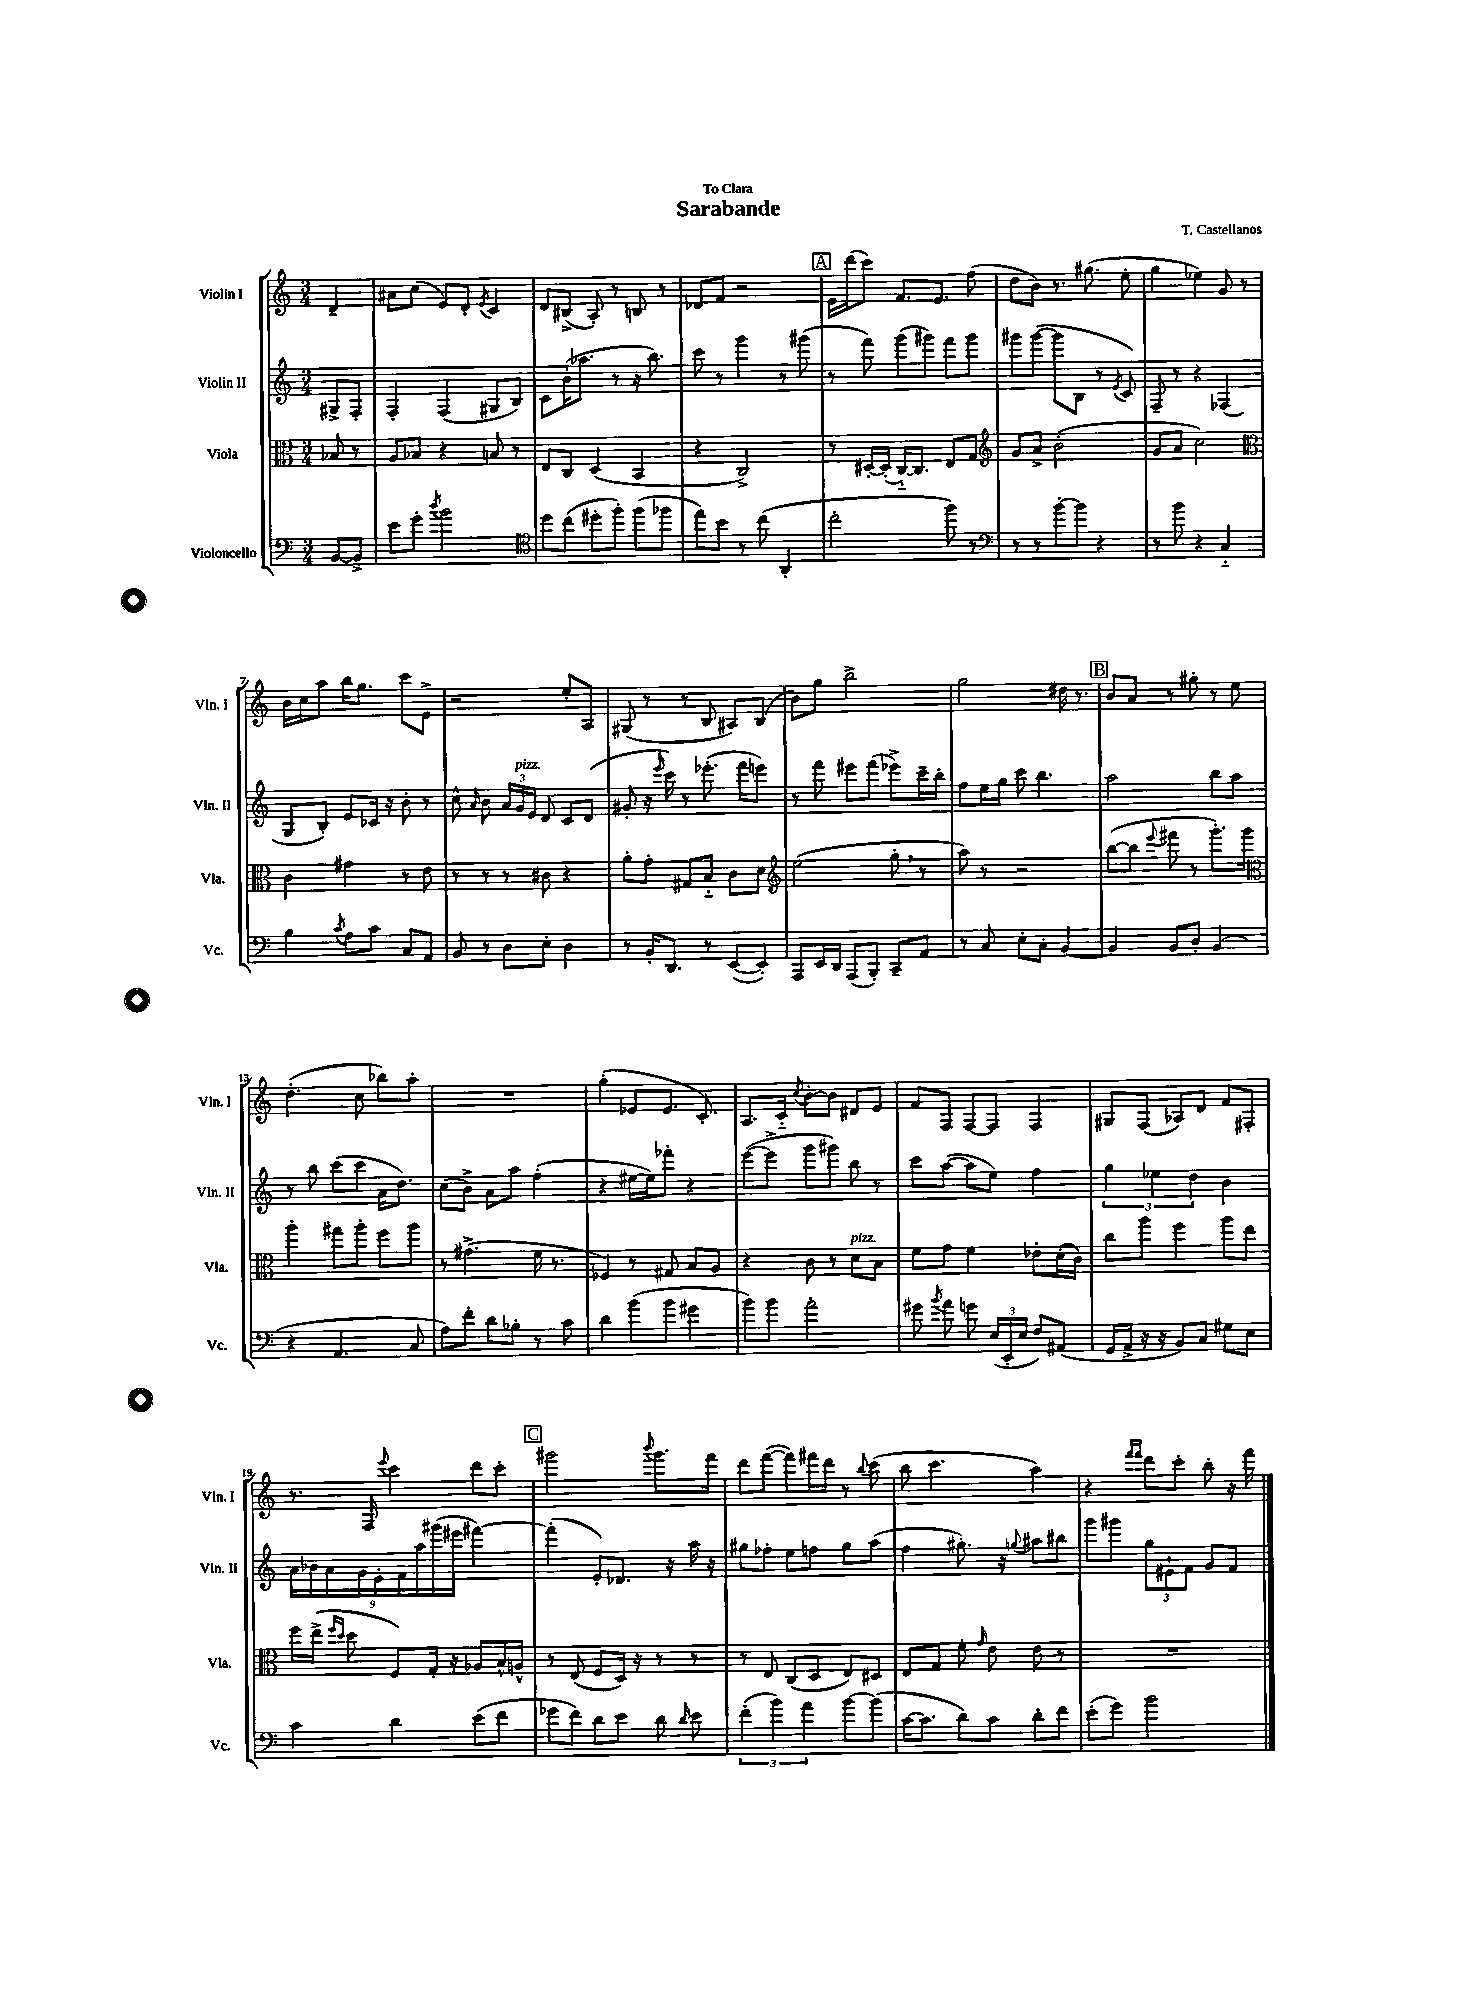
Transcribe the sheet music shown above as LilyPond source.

\header { title = "Sarabande" composer = "T. Castellanos" dedication = "To Clara" }
<<
\new StaffGroup <<
\new Staff = "s0" \with { instrumentName = "Violin I" shortInstrumentName = "Vln. I" } {
    \clef treble \key c \major \numericTimeSignature \time 3/4 \partial 4
    \autoBeamOff d'4-- |
    ais'8[ c''8]( e'8[) d'8]-. \acciaccatura { e'8 } c'4 |
    d'8[ bis8]->( a8-.) r8 b8 r8 |
    des'8[ f'8] r2 |
    \mark \markup { \box "A" } e'16[ d'''16( c'''8]) f'8.[ e'8.] f''8( |
    d''8[ b'8]) r8. gis''8.( e''8-. |
    g''4 ees''4) g'8 r8 |
    b'16[ c''16 a''8] b''16[ g''8.] c'''8[ e'8]-> |
    r2 e''8[-. a8] |
    gis8( r8 r8 b8 ais8[) b8]( |
    b'8[) g''8] b''2-> |
    g''2 dis''16 r8. |
    \mark \markup { \box "B" } b'8[ a'8] r8 gis''8-. r8 e''8 |
    d''4.-.( c''8 bes''8[) a''8]-. |
    R2. |
    g''4-.( ees'8[ ees'8.] c'8.-.) |
    a8.[ c'16]-_ \acciaccatura { c''8 } b'8[~-. b'8] dis'8[ e'8] |
    f'8[ f8] f8[~ f8] f4 |
    gis8[ f8]( aes8[) d'8] f'8[ fis8]-. |
    r8. f16 \appoggiatura { e'''8 } c'''4 d'''8[ c'''8]-. |
    \mark \markup { \box "C" } gis'''2 \appoggiatura { b'''8 } gis'''8.[ f'''16] |
    d'''8[ f'''8]~( f'''8[) fis'''16 d'''16] r8 \appoggiatura { b''8 } c'''8( |
    b''8 c'''4. a''4) |
    r4 \grace { f'''16[ f'''16] } d'''8[ c'''8]-. b''8-. r16 f'''16 \bar "|." |
}
\new Staff = "s1" \with { instrumentName = "Violin II" shortInstrumentName = "Vln. II" } {
    \clef treble \key c \major \numericTimeSignature \time 3/4 \partial 4
    \autoBeamOff gis8[-> f8]-. |
    f4-. f4( gis8[ b8]) |
    c'8[ b'16-.( aes''8.] r8 r16 b''8.) |
    c'''8 r8 g'''4 r8 gis'''8( |
    \mark \markup { \box "A" } r8 f'''8) g'''8[( gis'''8]) f'''8[ gis'''8] |
    gis'''8[ gis'''8]~( gis'''8[ b8] r8 \acciaccatura { e'8 } c'8) |
    f8-- r8 r4 fes4( |
    g8[ b8]-.) e'8[ ces'16] r16 b'8-. r8 |
    c''8-^ \grace { a'16 } b'8 \tuplet 3/2 { a'16[ g'16^\markup { \italic "pizz." } e'16] } d'8 c'8[ d'8]( |
    gis'8-. r16 \grace { e'''16 } c'''16) r8 ees'''8.-.( f'''16[ e'''8]) |
    r8 f'''8 eis'''8[ f'''8]( ees'''8[->) c'''16-- b''16]-. |
    f''8[ e''16 g''16] c'''8 b''4. |
    \mark \markup { \box "B" } a''2 b''8[ a''8] |
    r8 b''8 c'''8[( c'''8] a'16[ d''8.]) |
    c''8[( b'8]->) a'8[ a''8] f''4-.( |
    r4 eis''16[~ eis''16) fes'''8]-. r4 |
    e'''8[~( e'''8]-> g'''8[ gis'''8]) b''8 r8 |
    c'''8[ a''8]~( a''8[ e''8]) f''4 |
    \tuplet 3/2 { g''4 ees''4 d''4 } b'4 |
    \tuplet 9/8 { a'16[ bes'16 a'16 g'16 e'16-. f'16 a''16 gis'''16( eis'''16] } fis'''4~) |
    \mark \markup { \box "C" } fis'''4-.( e'8[-.) des'8.] r16 a''16 r16 |
    gis''8[ fes''8]-. e''8[ f''8] gis''8[ a''8]( |
    f''4 gis''8.-.) r16 \appoggiatura { g''8 } ais''8[ bis''8] |
    g'''8[ gis'''8] \tuplet 3/2 { g''8[ eis'8-! f'8] } g'8[ f'8] \bar "|." |
}
\new Staff = "s2" \with { instrumentName = "Viola" shortInstrumentName = "Vla." } {
    \clef alto \key c \major \numericTimeSignature \time 3/4 \partial 4
    \autoBeamOff bes8 r8 |
    a8[ bes8] r4 b8 r8 |
    e8[ c8] d4( b,4 |
    r4 c2->) |
    \mark \markup { \box "A" } r8 dis16[~-. dis16]-.( c16[~-_) c8.] e8[ g8] |
    \clef treble g'8[ a'8]-> b'2-.( |
    g'8[ a'8] c''2) |
    \clef alto c'4 gis'4 r8 e'8 |
    r8 r8 r8 cis'8 r4 |
    a'8[-. g'8]-. gis8[ b8]-_ c'8[ d'8] |
    \clef treble e''2( g''8-. \breathe r8 |
    a''8) r8 r2 |
    \mark \markup { \box "B" } b''8[~( b''8] \appoggiatura { e'''8 } fis'''8 r8 g'''8.[-.) g'''16] |
    \clef alto a''4-. gis''8[ a''8]-. f''8[ a''8] |
    r8 gis'4.->( f'16 r8. |
    fes4) r8 gis8 b8[ a8] |
    r4 c'8 r8 d'8[^\markup { \italic "pizz." } b8] |
    f'8[ g'8] f'4 ees'8[-. d'16-.( c'16]) |
    c''8[ a''8] f''4 a''8[ e''8] |
    f''16[ e''16]->( \grace { f''16[ d''16] } d''8 f8[) g16]-. r16 aes8[ b16-^ a16]-^ |
    \mark \markup { \box "C" } r8 e8( f8[ d16]) r16 r8 r8 |
    r8 e8 c8[( d8] e8[) dis8] |
    e8[ g8] f'8-. \grace { g'16 } e'8 e'8 r8 |
    R2. \bar "|." |
}
\new Staff = "s3" \with { instrumentName = "Violoncello" shortInstrumentName = "Vc." } {
    \clef bass \key c \major \numericTimeSignature \time 3/4 \partial 4
    \autoBeamOff b,8[~ b,8]-> |
    e'8[ g'8]-. \acciaccatura { d''8 } b'2 |
    \clef tenor d''8[ c''8]( dis''8[-. f''8]-.) f''8[( fes''8] |
    e''8[) b'8] r8 c''8( a,4-. |
    \mark \markup { \box "A" } c''2-. f''8) r8 |
    \clef bass r8 r8 b'8[~-. b'8] r4 |
    r8 b'8 r4 c4-_ |
    b4 \acciaccatura { c'8 } a8[ c'8] c8[ a,8] |
    b,8 r8 d8[ e8]-. d4 |
    r8 b,16[-. d,8.] r8 e,8[~( e,8]-.) |
    a,,8[ e,16 d,16] a,,8[( b,,8]-.) c,8[-- a,8] |
    r8 c8 e8[-. c8]-. b,4~ |
    \mark \markup { \box "B" } b,4 b,8[ d8]-. b,4( |
    r4 a,4. c8 |
    a8[) f'8]-. d'8[ bes8]-. r8 c'8 |
    d'4 b'8[( b'8] gis'4 |
    b'8[) b'8] a'2-. |
    gis'8 \acciaccatura { b'8 } a'8 g'8 \tuplet 3/2 { e16[( e,16-. e16] } f8[) ais,8]( |
    g,16[ a,16]-> r16 r16 b,8[) c8] gis8[ e8] |
    c'4 d'4 e'8[( f'8] |
    \mark \markup { \box "C" } ges'8[ f'8]) d'8[ e'8] d'8 \grace { d'16 } e'8 |
    \tuplet 3/2 { f'4-.( b'4) a'4 } b'8[~ b'8]( |
    c'16[~ c'8.] d'8[) c'8] d'8[-. f'8] |
    e'8[-.( g'8]) b'2 \bar "|." |
}
>>
>>
